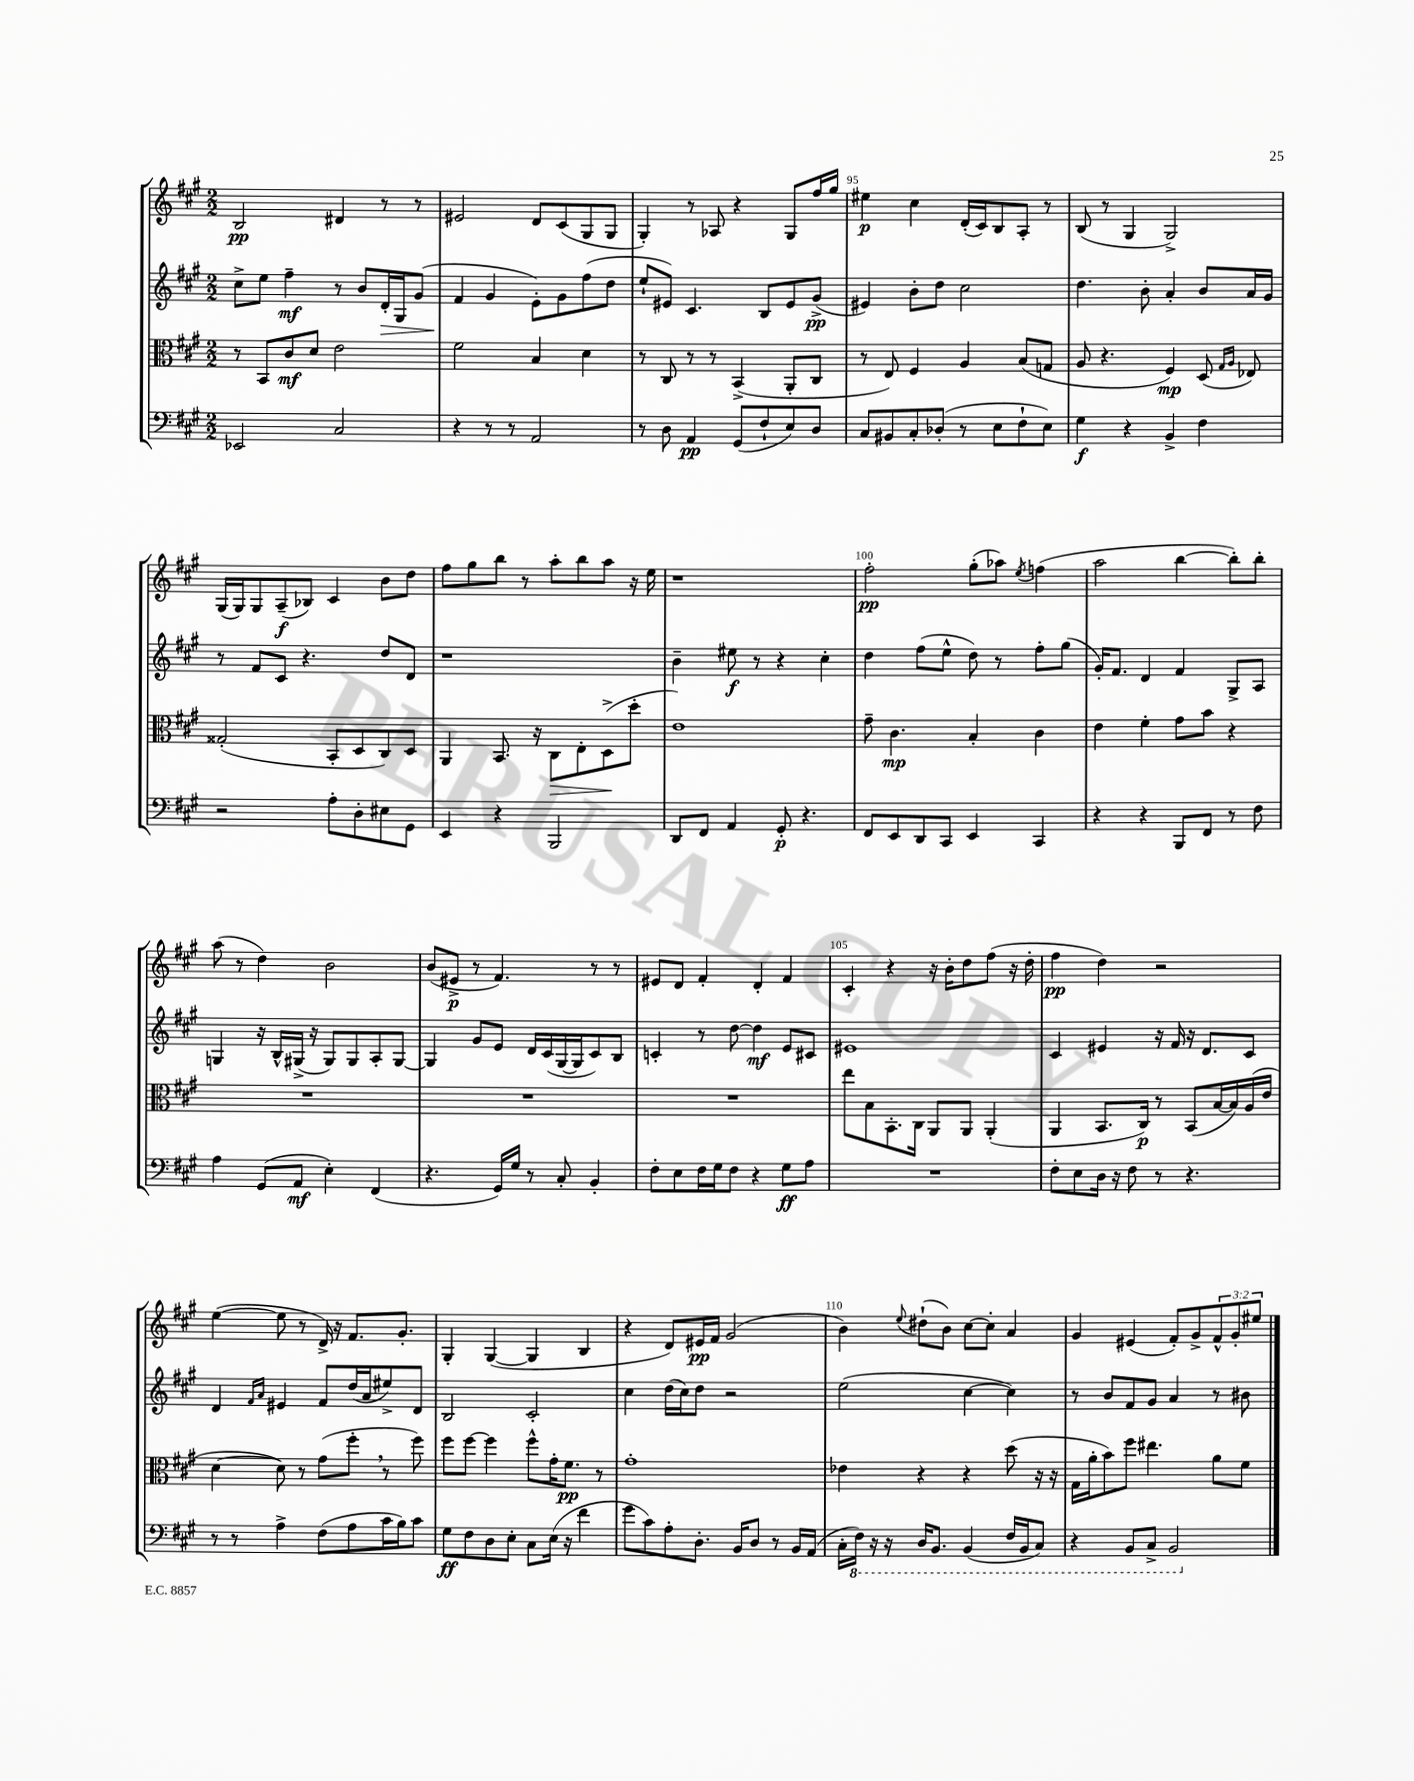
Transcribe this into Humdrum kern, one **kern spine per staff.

**kern	**kern	**kern	**kern
*staff4	*staff3	*staff2	*staff1
*clefF4	*clefC3	*clefG2	*clefG2
*k[f#c#g#]	*k[f#c#g#]	*k[f#c#g#]	*k[f#c#g#]
*M2/2	*M2/2	*M2/2	*M2/2
2EE-/	8r	8cc#^\L	2B/
.	8BB/L	8ee\J	.
.	8c#/	4ff#~\	.
.	8d/J	.	.
2C#/	2e\	8r	4d#/
.	.	8b/L	.
.	.	16d'/L	8r
.	.	16G#/J	.
.	.	(8g#/J	8r
=	=	=	=
4r	2f#\	4f#/	2e#/
8r	.	4g#/	.
8r	.	.	.
2AA/	4B/	8e'\L)	8d/L
.	.	8g#\	(8c#/
.	4d\	(8ff#\	8G#/
.	.	8dd\J	8G#/J
=	=	=	=
8r	8r	8ee`/L	4G#'/)
8D\	8C#/	8e#/J)	.
4AA/	8r	4.c#/	8r
.	8r	.	8A-/
(8GG#/L	(4BB^/	.	4r
8F#`/	.	8B/L	.
8E/)	8AA'/L	8e#/	8G#/L
8D/J	8C#/J	(8g#^/J	16ff#/L
.	.	.	16gg#/JJ
=	=	=	=
8C#/L	8r	4e#/)	4ee#\
8BB#/	8E/)	.	.
8C#'/	4F#/	8b'\L	4cc#\
(8D-'/J	.	8dd\J	.
8r	4A/	2cc#\	(16d'/LL
.	.	.	16c#/J)
8E\L	.	.	8B/
8F#`\	(8B/L	.	8A'/J
8E\J)	8G/J	.	8r
=	=	=	=
4G#\	8A/	4.dd\	(8B/
.	4.r	.	8r
4r	.	.	4G#/
.	.	8b'\	.
4BB^/	4F#/)	4a'/	2G#^/)
4F#\	(8D/	8b/L	.
.	16qqG#/LL	.	.
.	16qqA/JJ	.	.
.	8E-/)	16a/L	.
.	.	16g#/JJ	.
=	=	=	=
2r	(2G##'/	8r	(16G#/LL
.	.	.	16G#/J)
.	.	8f#/L	8G#/
.	.	8c#/J	(8A~/
.	.	4.r	8B-/J)
8A'\L	8BB'/L	.	4c#/
8D'\	8D/	.	.
8E#\	8C#/)	8dd/L	8b\L
8GG#\J	8D/J	8d/J	8dd\J
=	=	=	=
4EE/	4AA/	1r	8ff#\L
.	.	.	8gg#\
4r	8.BB/	.	8bb\J
.	.	.	8r
.	16r	.	.
2BBB/	8C#\L	.	8aa'\L
.	8E'\	.	8bb\
.	(8D^\	.	8aa\J
.	8dd'\J	.	16r
.	.	.	16ee\
=	=	=	=
8DD/L	1e)	4b~\	1r
8FF#/J	.	.	.
4AA/	.	8ee#\	.
.	.	8r	.
8GG#'/	.	4r	.
4.r	.	.	.
.	.	4cc#'\	.
=	=	=	=
8FF#/L	8g#~\	4dd\	2ff#'\
8EE/	4.c#\	.	.
8DD/	.	(8ff#\L	.
8CC#/J	.	8ee^^\J	.
4EE/	4B'/	8dd\)	(8gg#'\L
.	.	8r	8aa-\J)
.	.	.	8qee/
4CC#/	4c#\	8ff#'\L	(4ff\
.	.	(8gg#\J	.
=	=	=	=
4r	4e\	16g#'/LK)	2aa\
.	.	8.f#/J	.
4r	4f#'\	4d/	.
8BBB/L	8g#\L	4f#/	[4bb\
8FF#/J	8b\J	.	.
8r	4r	8G#^/L	8bb'\]L)
8F#\	.	8A/J	8bb'\J
=	=	=	=
4A\	1r	4G/	(8aa\
.	.	.	8r
(8GG#/L	.	16r	4dd\)
.	.	16B^^/LL	.
8AA/J	.	(16G#^/JJ	.
.	.	16r	.
4E'\)	.	8G#/L)	2b\
.	.	8G#/	.
(4FF#/	.	8A'/	.
.	.	[8G#/J	.
=	=	=	=
4.r	1r	4G#/]	(8b/L
.	.	.	8e#^/J
.	.	8g#/L	8r
16GG#/LL)	.	8e/J	4.f#/)
16G#/JJ	.	.	.
8r	.	16d/LL	.
.	.	(16c#/	.
8C#'/	.	[16G#/	.
.	.	16G#/]J	.
4BB'/	.	8c#/)	8r
.	.	8B/J	8r
=	=	=	=
8F#'\L	1r	4c'/	8e#/L
8E\	.	.	8d/J
16F#\L	.	8r	4f#'/
16G#\J	.	.	.
8F#\J	.	[8dd\	.
4r	.	4dd\]	4d'/
8G#\L	.	8e/L	4f#/
8A\J	.	8c#/J	.
=	=	=	=
1r	8ee\L	1e#	4c#'/
.	8B\	.	.
.	8.BB'\	.	4r
.	16C#\Jk	.	.
.	8AA/L	.	16r
.	.	.	16b'\LK
.	8AA/J	.	8dd\
.	(4AA'/	.	(8ff#\J
.	.	.	16r
.	.	.	16dd'\
=	=	=	=
8F#'\L	4AA/	4c#/	4ff#\
8E\	.	.	.
16D\Jk	8.BB/L	4e#/	4dd\)
16r	.	.	.
8F#\	.	.	.
.	16C#/Jk)	.	.
8r	8r	16r	2r
.	.	16f#/	.
4.r	(8BB/L	16r	.
.	.	8.d/L	.
.	[16B/L	.	.
.	16B/])	.	.
.	(16A/	8c#/J	.
.	16e/JJ	.	.
=	=	=	=
8r	[4d\	4d/	([4ee\
8r	.	.	.
.	.	16qqf#/LL	.
.	.	16qqa/JJ	.
4A^\	8d\])	4e#/	8ee\]
.	8r	.	8r
(8F#\L	(8g#\L	8f#/L	16d^/)
.	.	.	16r
8A\	8ff#'\J	(16dd/L	8.f#/L
.	.	16a/J	.
16c#\L	8r	8ee#^/)	.
16B\J)	.	.	8.g#'/J
8c#\J	8ff#\)	8d/J	.
=	=	=	=
8G#\L	8ff#\L	2B/	4G#'/
8F#\	[8ff#\J	.	.
8D\	4ff#\]	.	([4G#/
8E'\J	.	.	.
8C#\L	8ff#^^\L	2c#'/	4G#/]
(16E\Jk	16g#'\K	.	.
16r	8.f#\J	.	.
4f#\	.	.	4B/
.	8r	.	.
=	=	=	=
8g#\L	1g#'	4cc#\	4r
8c#\)	.	.	.
8A'\	.	(16dd\LL	8d/L)
.	.	16cc#\J)	.
8.D'\J	.	8dd\J	16e#/L
.	.	.	16f#/JJ
.	.	2r	(2g#/
16BB/LK	.	.	.
8D/J	.	.	.
8r	.	.	.
16BB/LL	.	.	.
(16AA/JJ	.	.	.
=	=	=	=
16C#'\LL	4e-\	(2ee\	4b\)
16FF#\JJ)	.	.	.
16r	.	.	.
16r	.	.	.
.	.	.	8qqee/
16DD/LK	4r	.	(8dd#`\L
8.BBB/J	.	.	.
.	.	.	8b\J)
(4BBB/	4r	[4cc#\	[8cc#\L
.	.	.	8cc#'\]J
16FF#/LL	(8dd\	4cc#\])	4a/
16BBB/J	.	.	.
8CC#/J)	16r	.	.
.	16r	.	.
=	=	=	=
4r	16G#\LL	8r	4g#/
.	16a'\J	.	.
.	8b\)	8b/L	.
8BBB/L	8ff#\J	8f#/	(4e#/
8CC#^/J	4.ee#\	8g#/J	.
2BBB/	.	4a/	8f#'/L)
.	.	.	8g#^/
.	8a\L	8r	12f#^^/
.	.	.	12g#'/
.	8f#\J	8b#\	.
.	.	.	12ee#/J
==	==	==	==
*-	*-	*-	*-
